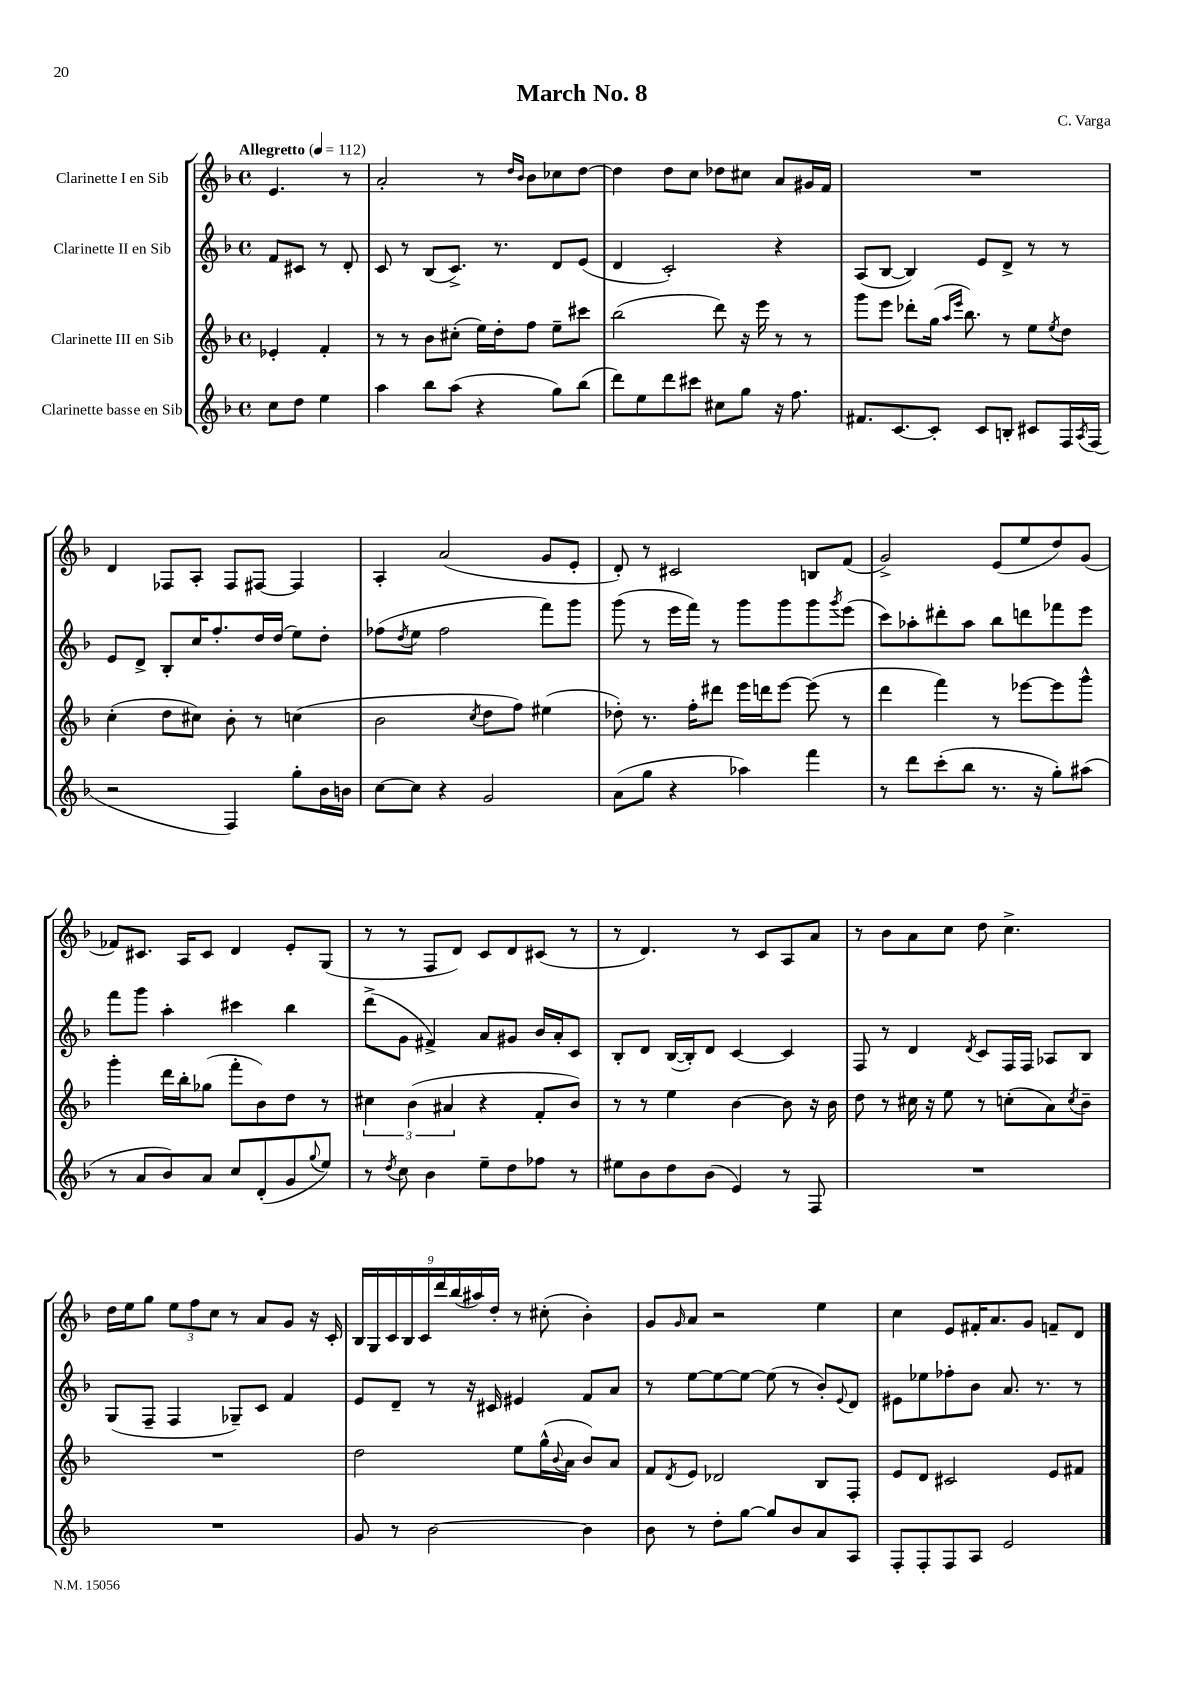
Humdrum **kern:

**kern	**kern	**kern	**kern
*staff4	*staff3	*staff2	*staff1
*clefG2	*clefG2	*clefG2	*clefG2
*k[b-]	*k[b-]	*k[b-]	*k[b-]
*M4/4	*M4/4	*M4/4	*M4/4
*met(c)	*met(c)	*met(c)	*met(c)
*MM112	*MM112	*MM112	*MM112
8cc	4e-'	8f	4.e
8dd	.	8c#	.
4ee	4f'	8r	.
.	.	8d'	8r
=	=	=	=
4aa	8r	8c	2a'
.	8r	8r	.
8bb-	8b-	(8B-	.
(8aa	(8cc#'	8.c^)	.
4r	16ee)	.	8r
.	16dd'	8.r	.
.	.	.	16qqdd
.	.	.	16qqb-
.	8ff	.	8b-
8gg)	8ee~	8d	8cc-
(8bb-	8ccc#	(8e	[8dd
=	=	=	=
8ddd)	(2bb-	4d	4dd]
8ee	.	.	.
8ddd	.	2c')	8dd
8ccc#	.	.	8cc
8cc#	8ddd)	.	8dd-
8gg	16r	.	8cc#
.	16eee	.	.
16r	8r	4r	8a
8.ff	.	.	.
.	8r	.	16g#
.	.	.	16f
=	=	=	=
8.f#	8ggg	(8A	1r
.	8eee	[8B-	.
[8.c	.	.	.
.	8ddd-'	4B-])	.
8c']	(16gg	.	.
.	16qqaa	.	.
.	16qqeee	.	.
.	8.bb-)	.	.
8c	.	8e	.
8B'	8r	8d^	.
8c#	8ee	8r	.
.	8qee	.	.
16F	8dd	8r	.
8qA	.	.	.
(16F	.	.	.
=	=	=	=
2r	(4cc'	8e	4d
.	.	8d^	.
.	8dd	8B-'	8F-
.	8cc#)	16cc	8A'
.	.	8.ff'	.
4F)	8b-'	.	8F-
.	8r	16dd	[8F#
.	.	(16dd	.
8gg'	(4cc	8ee)	4F#]
16b-	.	8dd'	.
16b	.	.	.
=	=	=	=
[8cc	2b-	(8ff-	4A'
.	.	8qdd	.
8cc]	.	8ee	.
4r	.	2ff-	(2a
.	8qcc	.	.
2g	8dd	.	.
.	8ff)	.	.
.	(4ee#	8fff)	8g
.	.	8ggg	8e'
=	=	=	=
(8a	8dd-')	(8ggg	8d')
8gg	8.r	8r	8r
4r	.	16eee	2c#
.	16ff'	16fff)	.
.	8ddd#	8r	.
4aa-)	16eee	8ggg	.
.	16ddd	.	.
.	[8eee	8ggg	.
4fff	(8eee]	8ggg	8B
.	.	8qggg	.
.	8r	(8eee	(8f
=	=	=	=
8r	4ddd	8ccc)	2g^)
8ddd	.	8aa-'	.
(8ccc'	4fff)	8ddd#'	.
8bb-	.	8aa-	.
8.r	8r	8bb-	(8e
.	[8eee-	8ddd	8ee
16r	.	.	.
8gg')	8eee-]	8fff-	8dd)
(8aa#	8ggg^^	8eee	(8g
=	=	=	=
8r	4ggg'	8fff	8f-)
8a	.	8ggg	8.c#
8b-)	16ddd	4aa'	.
.	16bb-'	.	16A
8a	(8gg-	.	8c#
8cc	8fff'	4ccc#	4d
(8d'	8b-)	.	.
8g	8dd	4bb-	8e'
8qqgg	.	.	.
8ee)	8r	.	(8G
=	=	=	=
8r	6cc#	(8ddd^	8r
8qdd	.	.	.
8cc	.	8g	8r
.	(6b-	.	.
4b-	.	4f#^)	8F
.	6a#	.	.
.	.	.	8d)
8ee~	4r	8a	8c
8dd	.	8g#	8d
8ff-	8f'	16b-	(8c#
.	.	16a'	.
8r	8b-)	8c	8r
=	=	=	=
8ee#	8r	8B-'	8r
8b-	8r	8d	4.d)
8dd	4ee	([16B-	.
.	.	16B-'])	.
(8b-	.	8d	.
4e)	[4b-	[4c	8r
.	.	.	8c
8r	8b-]	4c]	8A
8F	16r	.	8a
.	16b-	.	.
=	=	=	=
1r	8dd	8F	8r
.	8r	8r	8b-
.	16cc#	4d	8a
.	16r	.	.
.	8ee	.	8cc
.	.	8qd	.
.	8r	8c	8dd
.	(8cc'	16F	4.cc^
.	.	16F	.
.	8a)	8A-	.
.	8qcc	.	.
.	8b-~	8B-	.
=	=	=	=
1r	1r	(8G	16dd
.	.	.	16ee
.	.	8F~	8gg
.	.	4F	12ee
.	.	.	12ff
.	.	.	12cc
.	.	8G-~)	8r
.	.	8c	8a
.	.	4f	8g
.	.	.	16r
.	.	.	16c'
=	=	=	=
8g	2dd	8e	18B-
.	.	.	18G
.	.	.	18c
8r	.	8d~	.
.	.	.	18B-
.	.	.	18c
[2b-	.	8r	.
.	.	.	18ddd
.	.	.	(18bb-
.	.	16r	.
.	.	.	18aa#)
.	.	16c#	.
.	.	.	18dd'
.	8ee	4e#	8r
.	(16gg^^	.	(8cc#'
.	8qqb-	.	.
.	16a	.	.
4b-]	8b-)	8f	4b-')
.	8a	8a	.
=	=	=	=
8b-	8f	8r	8g
.	8qd	.	16qqg
8r	8e	[8ee	8a
8dd'	2d-	8ee_	2r
[8gg	.	8ee_	.
8gg]	.	(8ee]	.
8b-	.	8r	.
8a	8B-	8b-')	4ee
.	.	8qqe	.
8A	8F'	8d	.
=	=	=	=
8F'	8e	8e#	4cc
8F'	8d	8ee-	.
8F	2c#	8ff-'	8e
8A	.	8b-	16f#'
.	.	.	8.a
2e	.	8.a	.
.	.	.	8g
.	.	8.r	.
.	8e	.	8f~
.	8f#	8r	8d
==	==	==	==
*-	*-	*-	*-
